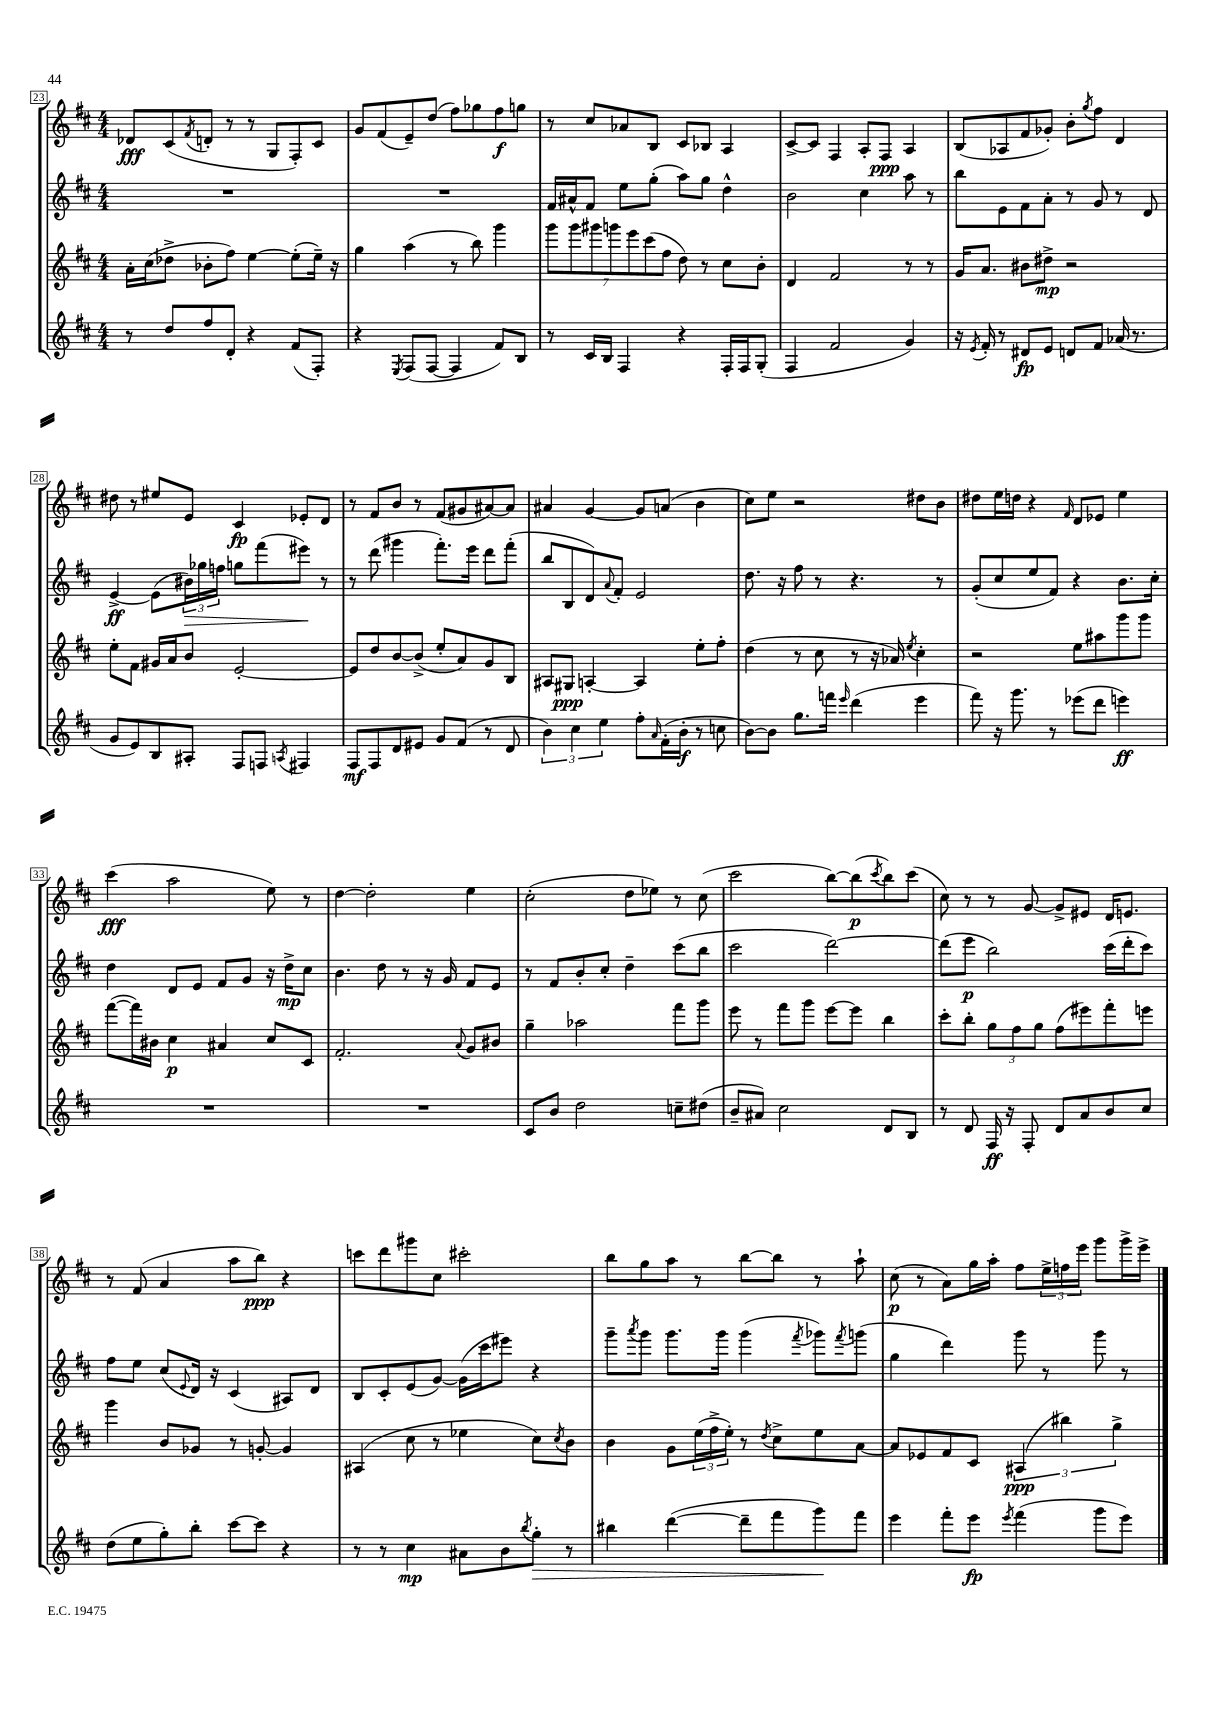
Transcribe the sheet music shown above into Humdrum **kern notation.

**kern	**dynam	**kern	**dynam	**kern	**dynam	**kern	**dynam
*part4	*part4	*part3	*part3	*part2	*part2	*part1	*part1
*staff4	*staff4	*staff3	*staff3	*staff2	*staff2	*staff1	*staff1
*clefG2	*	*clefG2	*	*clefG2	*	*clefG2	*
*k[f#c#]	*	*k[f#c#]	*	*k[f#c#]	*	*k[f#c#]	*
*M4/4	*	*M4/4	*	*M4/4	*	*M4/4	*
=23	=23	=23	=23	=23	=23	=23	=23
8r	.	16a'\LL	.	1r	.	8d-X/L	fff
.	.	(16cc#\J	.	.	.	.	.
8dd/L	.	8dd-X^\J	.	.	.	(8c#/	.
.	.	.	.	.	.	8qf#/	.
8ff#/	.	8b-X'\L	.	.	.	8dn'/J	.
8d'/J	.	8ff#\J)	.	.	.	8r	.
4r	.	[4ee\	.	.	.	8r	.
.	.	.	.	.	.	8G/L	.
(8f#/L	.	(8ee'\L]	.	.	.	8F#'/)	.
8F#'/J)	.	16ee~\Jk)	.	.	.	8c#/J	.
.	.	16r	.	.	.	.	.
=24	=24	=24	=24	=24	=24	=24	=24
4r	.	4gg\	.	1r	.	8g/L	.
.	.	.	.	.	.	(8f#/	.
8qE/	.	.	.	.	.	.	.
(8F#/L	.	(4aa\	.	.	.	8e~/)	.
[8F#/J	.	.	.	.	.	(8dd/J	.
4F#/]	.	8r	.	.	.	8ff#\L)	.
.	.	8bb\)	.	.	.	8gg-X\	.
8f#/L)	.	4ggg\	.	.	.	8ff#\	f
8B/J	.	.	.	.	.	8ggn\J	.
=25	=25	=25	=25	=25	=25	=25	=25
8r	.	14ggg\L	.	16f#/LL	.	8r	.
.	.	.	.	16a#X^^/J	.	.	.
.	.	14ggg\	.	.	.	.	.
16c#/LL	.	.	.	8f#/J	.	8cc#/L	.
.	.	14ggg#X\	.	.	.	.	.
16B/JJ	.	.	.	.	.	.	.
.	.	14gggn\	.	.	.	.	.
4F#/	.	.	.	8ee\L	.	8a-X/	.
.	.	14eee\	.	.	.	.	.
.	.	(14ccc#\	.	.	.	.	.
.	.	.	.	(8gg'\J	.	8B/J	.
.	.	14ff#\J	.	.	.	.	.
4r	.	8dd\)	.	8aa\L)	.	8c#/L	.
.	.	8r	.	8gg\J	.	8B-X/J	.
16F#'/LL	.	8cc#\L	.	4dd^^\	.	4A/	.
16F#/J	.	.	.	.	.	.	.
(8G'/J	.	8b'\J	.	.	.	.	.
=26	=26	=26	=26	=26	=26	=26	=26
4F#/	.	4d/	.	2b\	.	[8c#^/L	.
.	.	.	.	.	.	8c#/J]	.
2f#/	.	2f#/	.	.	.	4F#/	.
.	.	.	.	4cc#\	.	8A'/L	.
.	.	.	.	.	.	8F#/J	ppp
4g/)	.	8r	.	8aa\	.	4A/	.
.	.	8r	.	8r	.	.	.
=27	=27	=27	=27	=27	=27	=27	=27
16r	.	16g/KL	.	8bb\L	.	(8B/L	.
8qe/	.	.	.	.	.	.	.
16f#'/	.	8.a/J	.	.	.	.	.
8r	.	.	.	8e\	.	8A-X/	.
8d#X/L	fp	8b#X\L	.	8f#\	.	8f#/	.
8e/J	.	8dd#X^\J	mp	8a'\J	.	8g-X'/J)	.
8dn/L	.	2r	.	8r	.	8b'\L	.
.	.	.	.	.	.	8qgg/	.
8f#/J	.	.	.	8g/	.	8ff#\J	.
(16a-X/	.	.	.	8r	.	4d/	.
8.r	.	.	.	.	.	.	.
.	.	.	.	8d/	.	.	.
!!LO:LB:g=z
=28	=28	=28	=28	=28	=28	=28	=28
8g/L	.	8ee'\L	.	[4e^/	ff	8dd#X\	.
8e/)	.	8f#\J	.	.	.	8r	.
8B/	.	16g#X/LL	.	(8e\L]	.	8ee#X/L	.
.	.	16a/J	.	.	.	.	.
!	!	!	!	!	!LO:HP:b	!	!
8A#X'/J	.	8b/J	.	24b#X\L)	>	8e/J	.
.	.	.	.	24gg-X\	.	.	.
.	.	.	.	24ffn\JJ	.	.	.
8F#/L	.	[2e'/	.	8ggn\L	.	4c#/	fp
8Fn/J	.	.	.	(8fff#\	.	.	.
8qAn/	.	.	.	.	.	.	.
4F#X/	.	.	.	8eee#X\J)	.	8e-X'/L	.
.	.	.	.	8r	]	8d/J	.
=29	=29	=29	=29	=29	=29	=29	=29
8F#/L	mf	8e/L]	.	8r	.	8r	.
8F#/	.	8dd/	.	(8ddd\	.	8f#/L	.
8d/	.	[8b/	.	4ggg#X\	.	8b/J	.
8e#X/J	.	(8b^/J]	.	.	.	8r	.
8g/L	.	8ee'/L	.	8.fff#'\L)	.	(8f#/L	.
(8f#/J	.	8a/)	.	.	.	8g#X/	.
.	.	.	.	16eee\Jk	.	.	.
8r	.	8g/	.	8ddd\L	.	[8a#X/)	.
8d/	.	8B/J	.	(8fff#'\J	.	8a#/J]	.
=30	=30	=30	=30	=30	=30	=30	=30
6b\)	.	8A#X/L	.	8bb/L	.	4a#X/	.
.	.	8G#X/J	ppp	8B/	.	.	.
6cc#\	.	.	.	.	.	.	.
.	.	[4An'/	.	8d/)	.	[4g/	.
6ee\	.	.	.	.	.	.	.
.	.	.	.	8qqa/	.	.	.
.	.	.	.	8f#'/J	.	.	.
8ff#'\L	.	4A/]	.	2e/	.	8g/L]	.
16qqa/	.	.	.	.	.	.	.
(16f#'\L	.	.	.	.	.	(8an/J	.
16b'\JJ	f	.	.	.	.	.	.
8r	.	8ee'\L	.	.	.	4b\	.
8ccn\	.	8ff#'\J	.	.	.	.	.
=31	=31	=31	=31	=31	=31	=31	=31
[8b\L)	.	(4dd\	.	8.dd\	.	8cc#\L)	.
8b\J]	.	.	.	.	.	8ee\J	.
.	.	.	.	16r	.	.	.
8.gg\L	.	8r	.	8ff#\	.	2r	.
.	.	8cc#\	.	8r	.	.	.
16fffn\Jk	.	.	.	.	.	.	.
16qqeee/	.	.	.	.	.	.	.
(4ddd\	.	8r	.	4.r	.	.	.
.	.	16r	.	.	.	.	.
.	.	16a-X/)	.	.	.	.	.
.	.	8qee/	.	.	.	.	.
4eee\	.	4cc#'\	.	.	.	8dd#X\L	.
.	.	.	.	8r	.	8b\J	.
=32	=32	=32	=32	=32	=32	=32	=32
8fff#\)	.	2r	.	(8g'/L	.	8dd#X\L	.
16r	.	.	.	8cc#/	.	16ee\L	.
8.ggg\	.	.	.	.	.	16ddn\JJ	.
.	.	.	.	8ee/	.	4r	.
8r	.	.	.	8f#/J)	.	.	.
.	.	.	.	.	.	16qqf#/	.
(8eee-X\L	.	8ee\L	.	4r	.	8d/L	.
8ddd\J	.	8aa#X\	.	.	.	8e-X/J	.
4eeen\)	ff	8ggg\	.	8.b\L	.	4ee\	.
.	.	8ggg\J	.	.	.	.	.
.	.	.	.	16cc#'\Jk	.	.	.
!!LO:LB:g=z
=33	=33	=33	=33	=33	=33	=33	=33
1r	.	([8fff#\L	.	4dd\	.	(4ccc#\	fff
.	.	16fff#\L])	.	.	.	.	.
.	.	16b#X\JJ	.	.	.	.	.
.	.	4cc#\	p	8d/L	.	2aa\	.
.	.	.	.	8e/J	.	.	.
.	.	4a#X/	.	8f#/L	.	.	.
.	.	.	.	8g/J	.	.	.
.	.	8cc#/L	.	16r	.	8ee\)	.
.	.	.	.	16dd^\KL	mp	.	.
.	.	8c#/J	.	8cc#\J	.	8r	.
=34	=34	=34	=34	=34	=34	=34	=34
1r	.	2.f#'/	.	4.b\	.	[4dd\	.
.	.	.	.	.	.	2dd'\]	.
.	.	.	.	8dd\	.	.	.
.	.	.	.	8r	.	.	.
.	.	.	.	16r	.	.	.
.	.	.	.	16g/	.	.	.
.	.	8qqa/	.	.	.	.	.
.	.	8g/L	.	8f#/L	.	4ee\	.
.	.	8b#X/J	.	8e/J	.	.	.
=35	=35	=35	=35	=35	=35	=35	=35
8c#/L	.	4gg~\	.	8r	.	(2cc#'\	.
8b/J	.	.	.	8f#/L	.	.	.
2dd\	.	2aa-X\	.	8b'/	.	.	.
.	.	.	.	8cc#'/J	.	.	.
.	.	.	.	4dd~\	.	8dd\L	.
.	.	.	.	.	.	8ee-X\J)	.
8ccn~\L	.	8fff#\L	.	(8ccc#\L	.	8r	.
(8dd#X\J	.	8ggg\J	.	8bb\J	.	(8cc#\	.
=36	=36	=36	=36	=36	=36	=36	=36
8b~/L	.	8eee\	.	2ccc#\	.	2ccc#\	.
8a#X/J)	.	8r	.	.	.	.	.
2cc#\	.	8fff#\L	.	.	.	.	.
.	.	8ggg\J	.	.	.	.	.
.	.	[8eee\L	.	[2ddd\)	.	[8bb\L)	.
.	.	8eee\J]	.	.	.	(8bb\]	p
.	.	.	.	.	.	8qccc#/	.
8d/L	.	4bb\	.	.	.	8bb\)	.
8B/J	.	.	.	.	.	(8ccc#\J	.
=37	=37	=37	=37	=37	=37	=37	=37
8r	.	8ccc#'\L	.	(8ddd\L]	.	8cc#\)	.
8d/	.	8bb'\J	.	8eee\J	p	8r	.
16F#/	ff	12gg\L	.	2bb\)	.	8r	.
16r	.	.	.	.	.	.	.
.	.	12ff#\	.	.	.	.	.
8F#'/	.	.	.	.	.	[8g/	.
.	.	12gg\J	.	.	.	.	.
8d/L	.	(8ff#\L	.	.	.	8g^/L]	.
8a/	.	8eee#X\)	.	.	.	8e#X/J	.
8b/	.	8fff#'\	.	(16ccc#\LL	.	16d/KL	.
.	.	.	.	16ddd'\J	.	8.en/J	.
8cc#/J	.	8eeen\J	.	8ccc#\J)	.	.	.
!!LO:LB:g=z
=38	=38	=38	=38	=38	=38	=38	=38
(8dd\L	.	4ggg\	.	8ff#\L	.	8r	.
8ee\	.	.	.	8ee\J	.	(8f#/	.
8gg'\)	.	8b/L	.	(8cc#/L	.	4a/	.
.	.	.	.	8qqe/	.	.	.
8bb'\J	.	8g-X/J	.	16d/Jk)	.	.	.
.	.	.	.	16r	.	.	.
[8ccc#\L	.	8r	.	(4c#/	.	8aa\L	.
8ccc#\J]	.	[8gn'/	.	.	.	8bb\J)	ppp
4r	.	4g/]	.	8A#X/L)	.	4r	.
.	.	.	.	8d/J	.	.	.
=39	=39	=39	=39	=39	=39	=39	=39
8r	.	(4A#X/	.	8B/L	.	8cccn\L	.
8r	.	.	.	8c#'/	.	8ddd\	.
4cc#\	mp	8cc#\	.	(8e/	.	8ggg#X\	.
.	.	8r	.	[8g/J)	.	8cc#\J	.
8a#X\L	.	4ee-X\	.	(16g\LL]	.	2ccc#X'\	.
.	.	.	.	16ccc#\J	.	.	.
8b\	.	.	.	8eee#X\J)	.	.	.
8qbb/	.	.	.	.	.	.	.
!	!LO:HP:b	!	!	!	!	!	!
8gg'\J	>	8cc#\L)	.	4r	.	.	.
.	.	8qcc#/	.	.	.	.	.
8r	.	8b\J	.	.	.	.	.
=40	=40	=40	=40	=40	=40	=40	=40
4bb#X\	.	4b\	.	8ggg~\L	.	8bb\L	.
.	.	.	.	8qaaa/	.	.	.
.	.	.	.	8ggg\J	.	8gg\	.
([4ddd\	.	8g\L	.	8.ggg\L	.	8aa\J	.
.	.	(24ee\L	.	.	.	8r	.
.	.	24ff#^\	.	.	.	.	.
.	.	.	.	16ggg\Jk	.	.	.
.	.	24ee'\JJ)	.	.	.	.	.
8ddd~\L]	.	8r	.	(4ggg\	.	[8bb\L	.
.	.	8qdd/	.	.	.	.	.
8fff#\	.	8cc#^\L	.	.	.	8bb\J]	.
.	.	.	.	8qfff#/	.	.	.
8ggg\)	.	8ee\	.	8ggg-X\L)	.	8r	.
.	.	.	.	8qfff#/	.	.	.
8fff#\J	]	[8a\J	.	(8gggn\J	.	8aa`\	.
=41	=41	=41	=41	=41	=41	=41	=41
4eee\	.	8a/L]	.	4gg\	.	(8cc#\	p
.	.	8e-X/	.	.	.	8r	.
8fff#'\L	.	8f#/	.	4ddd\)	.	8a\L)	.
8eee\J	fp	8c#/J	.	.	.	16gg\L	.
.	.	.	.	.	.	16aa'\JJ	.
8qeee/	.	.	.	.	.	.	.
(4fff#\	.	(6A#X/	ppp	8ggg\	.	8ff#\L	.
.	.	.	.	8r	.	24ee^\L	.
.	.	6bb#X\)	.	.	.	24ffn\	.
.	.	.	.	.	.	24eee\JJ	.
8ggg\L	.	.	.	8ggg\	.	8ggg\L	.
.	.	6gg^\	.	.	.	.	.
8eee\J)	.	.	.	8r	.	16ggg^\L	.
.	.	.	.	.	.	16eee^\JJ	.
==	==	==	==	==	==	==	==
*-	*-	*-	*-	*-	*-	*-	*-
